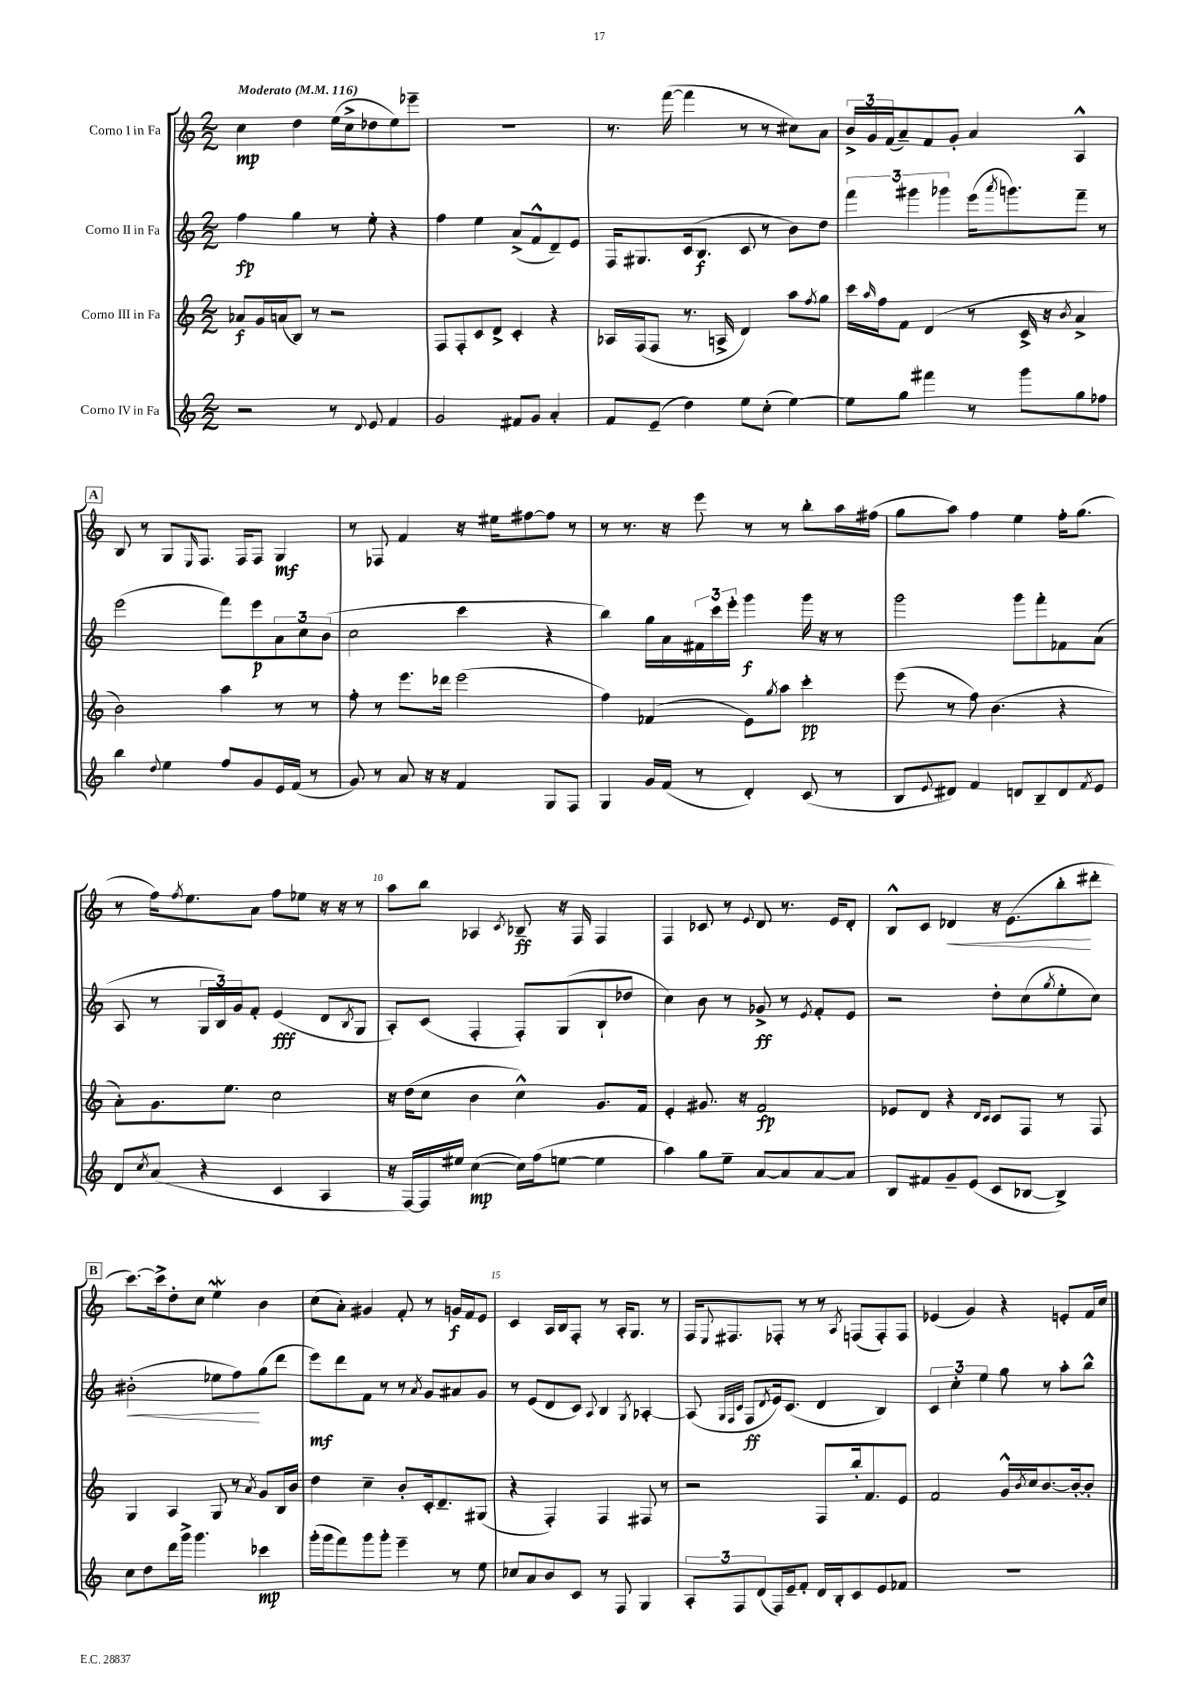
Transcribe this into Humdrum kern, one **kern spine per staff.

**kern	**kern	**kern	**kern
*staff4	*staff3	*staff2	*staff1
*clefG2	*clefG2	*clefG2	*clefG2
*k[]	*k[]	*k[]	*k[]
*M2/2	*M2/2	*M2/2	*M2/2
*MM116	*MM116	*MM116	*MM116
2r	8a-/L	4ff\	4cc\
.	16g/L	.	.
.	(16a/J	.	.
.	8B/J)	4gg\	4dd\
.	8r	.	.
8r	2r	8r	(16ee\LL
.	.	.	16cc^\J
8qqd/	.	.	.
8e/	.	8ee'\	8dd-\
4f/	.	4r	8ee\)
.	.	.	8eee-~\J
=	=	=	=
2g/	8F/L	4ff\	1r
.	8F'/	.	.
.	8c/	4ee\	.
.	8d^/J	.	.
8f#/L	4c'/	(8a^/L	.
8g/J	.	8f^^/	.
4a'/	4r	8d~/)	.
.	.	8e/J	.
=	=	=	=
8f/L	16A-/LL	16F/LK	8.r
.	(16F/J	8.G#/	.
(8e~/J	8F/J	.	.
.	.	.	([16fff\
4dd\)	8.r	(16c/k	4fff\]
.	.	8.B/J	.
.	16A^/	.	.
8ee\L	4d/)	8c/	8r
(8cc'\J	.	8r	8r
[4ee\)	8aa\L	8b\L)	8cc#\L)
.	8qff/	.	.
.	8gg\J	8dd\J	8a\J
=	=	=	=
8ee\]L	16ccc\LL	6fff\	24b^/LL
.	.	.	24g/
.	16qqaa/	.	.
.	16ff\J	.	.
.	.	.	(24f/J
8gg\J	8f\J	.	8a~/)
.	.	6ggg#\	.
4fff#\	(4d/	.	8f/
.	.	6ggg-\	.
.	.	.	8g'/J
8r	8r	(16eee\LK	4a/
.	.	8qaaa/	.
.	.	8.ggg\)	.
8ggg\L	16c^/	.	.
.	16r	.	.
.	8qb/	.	.
8gg\	4a^/	8fff~\J	4A^^/
8ff-\J	.	8r	.
=	=	=	=
4bb\	2b\)	(2eee\	8B/
.	.	.	8r
8qqdd/	.	.	.
4ee\	.	.	8G/L
.	.	.	16qqE/
.	.	.	8.F/J
8ff/L	4aa\	8fff\L)	.
.	.	.	16F/LK
8g/	.	8eee\	8F/J
16e/L	8r	12a\	4G/
(16f/JJ	.	.	.
.	.	12cc\	.
8r	8r	.	.
.	.	(12b\J	.
=	=	=	=
8g/)	8ff'\	2cc\	8r
8r	8r	.	8F-/
8a/	8.eee\L	.	4f/
16r	.	.	.
16r	16ddd-\Jk	.	.
4f/	(2eee\	4ccc\	16r
.	.	.	16ee#\LK
.	.	.	[8ff#\
8G/L	.	4r	8ff#\]J
8F/J	.	.	8r
=	=	=	=
4G/	4ff\)	4bb\)	8r
.	.	.	8.r
16g/LL	(4f-/	16gg\LL	.
(16f/JJ	.	16a\	16r
8r	.	24f#\	8eee\
.	.	24ccc\	.
.	.	24eee'\JJ	.
4d'/)	8e\L)	4ggg\	8r
.	8qgg/	.	.
.	8aa\J	.	8r
(8c/	4ccc'\	16ggg\	8bb'\L
.	.	16r	.
8r	.	8r	16aa\L
.	.	.	(16ff#\JJ
=	=	=	=
8B/L	(8eee\	2ggg\	8gg\L
8qqe/	.	.	.
8d#/J)	8r	.	8aa\J)
4f/	8ff\)	.	4ff\
.	(4.b\	.	.
8d/L	.	8ggg\L	4ee\
8B~/	.	8fff'\	.
8d/	4r	8f-\	16ff'\LK
.	.	.	(8.gg\J
8qf/	.	.	.
8e/J	.	(8a\J	.
=	=	=	=
8d/L	8a'\L)	8A/	8r
8qcc/	.	.	.
(8a/J	8.g\	8r	16ff\LK)
.	.	.	8qff/
.	.	.	8.ee\
4r	.	24G/LL	.
.	.	24B/)	.
.	8.ee\J	.	.
.	.	24g/J	.
.	.	8f'/J	8a\J
4c/	2cc\	(4e/	8ff\L
.	.	.	8ee-\J
4A/	.	8d/L	16r
.	.	.	16r
.	.	8qB/	.
.	.	8G/J	8r
=	=	=	=
16r	16r	8A'/L)	8aa\L
[16F/LL)	(16dd\LK	.	.
16F/]	8cc\J	(8c/J	8bb\J
16ee#/JJ	.	.	.
([4cc\	4b\	4F'/	4A-/
.	.	.	8qc/
16cc\]LL)	4cc^^\)	8F'/L)	8B-~/
(16ff\J	.	.	.
[8ee\J	.	(8G/	16r
.	.	.	16F/
4ee\]	8.g/L	8B`/	4F/
.	.	8dd-/J	.
.	16f/Jk	.	.
=	=	=	=
4aa\)	4e'/	4cc\)	4F/
8gg\L	8.g#/	8b\	8c-/
8ee~\J	.	8r	8r
.	16r	.	.
.	.	.	8qqe/
[8a/L	2f/	8g-^/	8d/
8a/]	.	8r	8.r
.	.	8qe/	.
[8a/	.	8f'/L	.
.	.	.	16e/LK
8a/]J	.	8e/J	8d'/J
=	=	=	=
8B/L	8e-/L	2r	8B^^/L
8f#/	8d/J	.	8c/J
8g~/	4r	.	4d-/
(8e/J	.	.	.
.	16qqd/LL	.	.
.	16qqc/JJ	.	.
8c/L	8c/L	8dd'\L	16r
.	.	.	(8.e\L
[8B-/J	8F/J	(8cc\	.
.	.	8qgg/	.
4B-^/])	8r	8ee'\	8bb'\
.	8F/	8cc\J)	8ddd#'\J
=	=	=	=
8cc\L	4G/	(2b#'\	[8.ccc\L)
8dd\	.	.	.
.	.	.	16ccc^\]k
16ddd\L	4A/	.	8dd'\
16ggg^\JJ	.	.	.
4.ggg\	.	.	8cc\J
.	8G/	8ee-\L	4ee\
.	8r	8ff\)	.
.	8qa/	.	.
4ccc-\	8g/L	(8gg\	4b\
.	16B/L	8ddd\J	.
.	16b/JJ	.	.
=	=	=	=
(16ggg'\LL	4dd\	8eee\L)	(8cc\L
16ggg\J	.	.	.
8fff\)	.	8ddd\	8a'\J)
8ggg\	4cc~\	8f\J	4g#/
8ggg'\J	.	8r	.
4eee~\	8b'/L	8r	8f'/
.	.	8qa/	.
.	16c'/k	8g/L	8r
.	8.d~/	.	.
8r	.	8a#/	16g/LL
.	.	.	16f/J
8ee\	(8G#/J	8g/J	8e/J
=	=	=	=
8cc-/L	4r	8r	4c/
8a/	.	(8e/L	.
8b/	4F'/)	8d/	16A/LL
.	.	.	16B/J
8c/J	.	8c/J)	8F'/J
.	.	8qqA/	.
8r	4F/	4B/	8r
8F/	.	.	16A'/LK
.	.	.	8.G/J
.	.	8qG/	.
4G/	8F#/	[4A-'/	.
.	8r	.	8r
=	=	=	=
12A'/L	2r	(8A-/]	16F/LK
.	.	.	8qqE/
.	.	.	8.F#/
12F/	.	.	.
.	.	32qqG/LLL	.
.	.	32qqF/	.
.	.	32qqc/JJJ	.
.	.	8F/L	.
(12d/	.	.	.
.	.	8qd/	.
16F/L)	.	16e/k)	8F-'/J
16e~/J	.	(8.c/J	.
8f'/J	.	.	8r
16d/LL	8F/L	4d/	8r
16B'/J	.	.	.
.	.	.	8qA/
8c/	16bb'/k	.	(8F/L
.	8.f/	.	.
8e/	.	4B/)	8F'/)
8f-/J	8e/J	.	8F/J
=	=	=	=
1r	2f/	6c/	(4e-/
.	.	6cc'\	.
.	.	.	4g/)
.	.	6ee\	.
.	16g^^/LL	8gg\	4r
.	8qb/	.	.
.	16cc/J	.	.
.	[8.b/	8r	.
.	.	8aa'\L	8e'/L
.	16b'/_k	.	.
.	8b'/]J	8bb^^\J	16f/L
.	.	.	16cc/JJ
==	==	==	==
*-	*-	*-	*-
